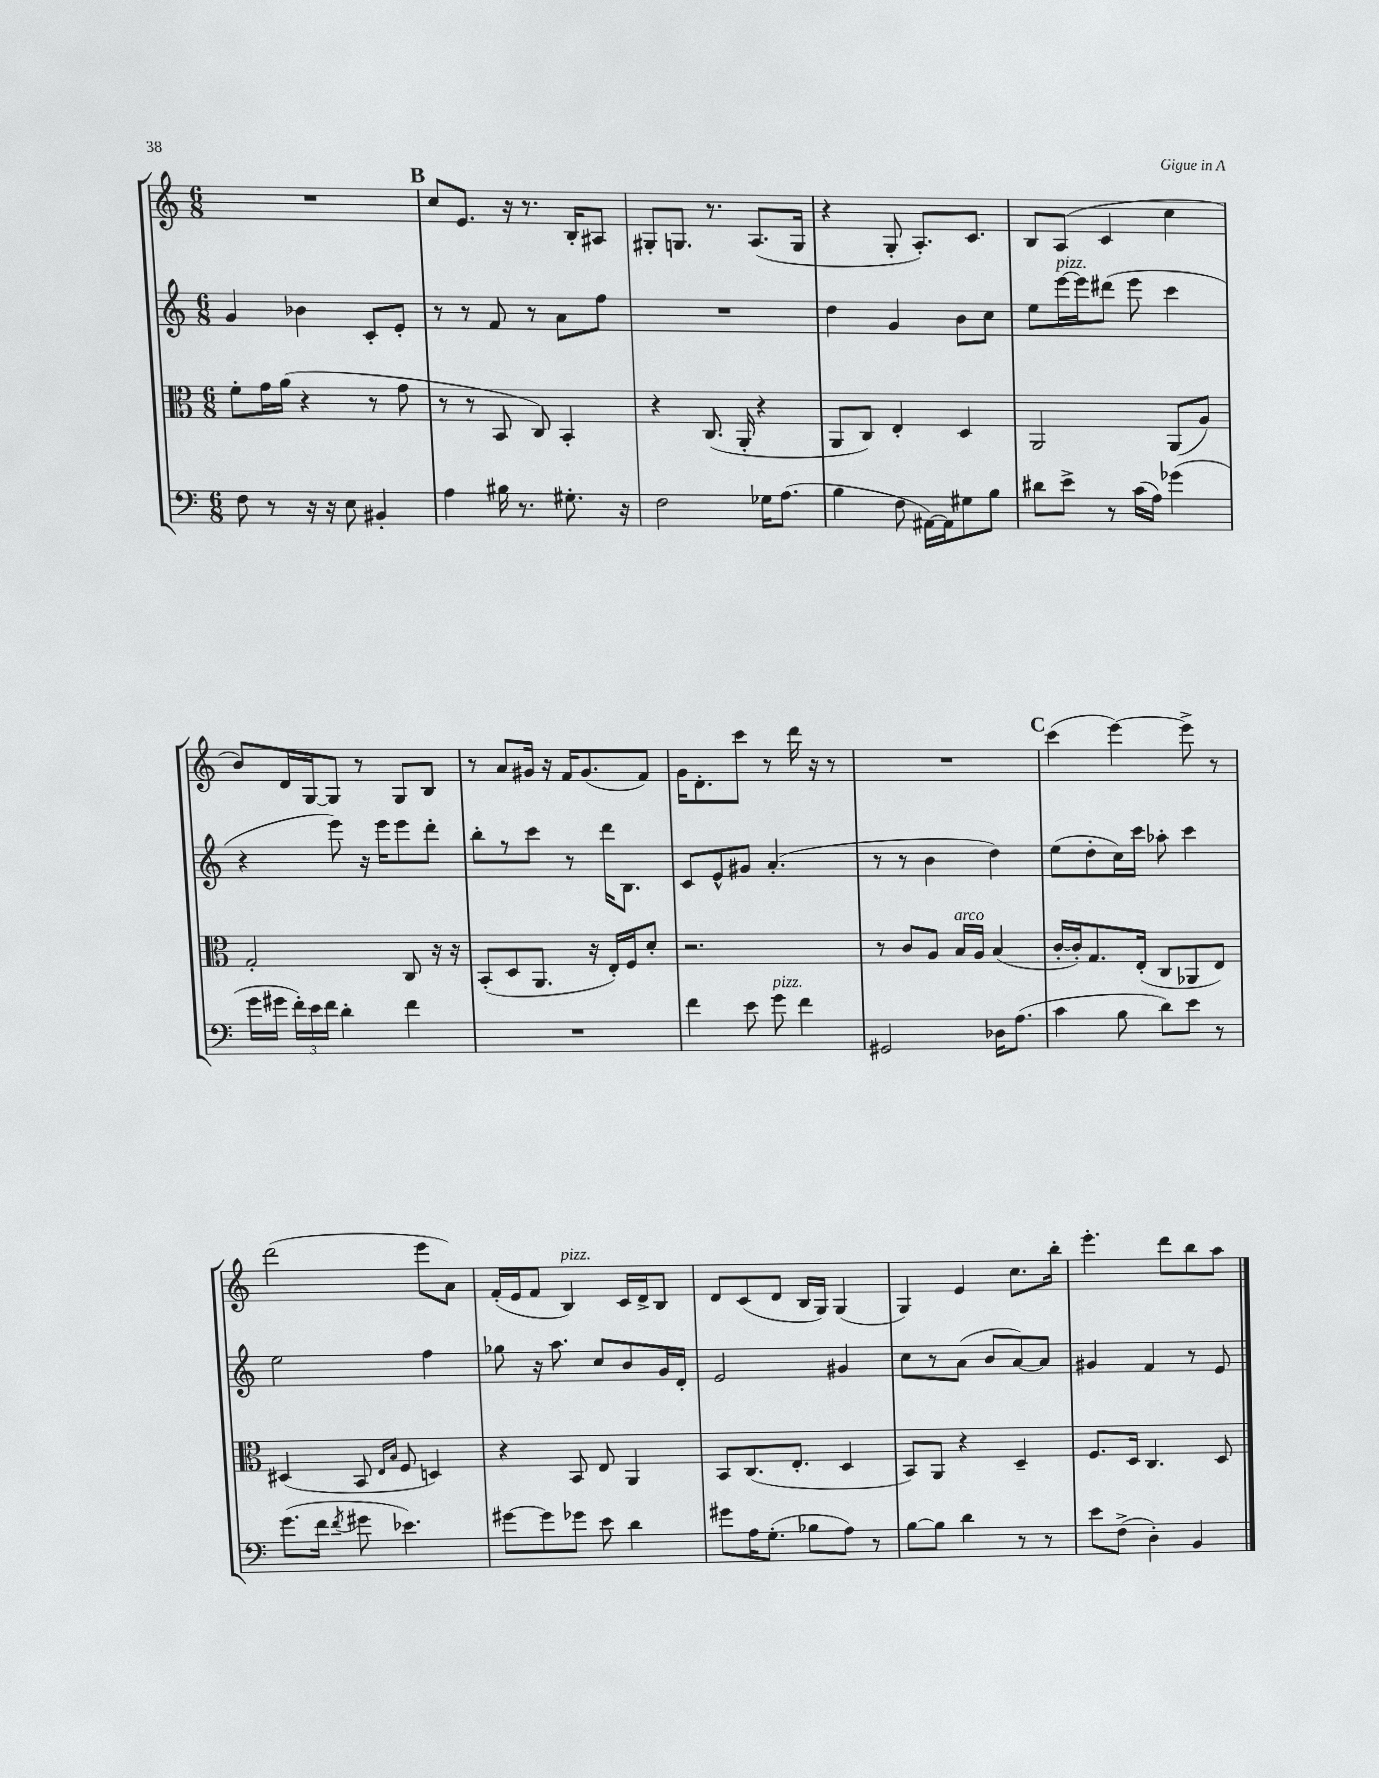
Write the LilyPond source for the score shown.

<<
\new StaffGroup <<
\new Staff = "s0" {
    \clef treble \key c \major \numericTimeSignature \time 6/8
    \autoBeamOff R2. |
    \mark \markup { \bold "B" } c''8[ e'8.] r16 r8. b16[-. ais8] |
    gis8[-. g8.] r8. a8.[( g16] |
    r4 g8-. a8.[-.) c'8.] |
    b8[ a8]( c'4 c''4 |
    b'8[) d'16 g16~ g8] r8 g8[ b8] |
    r8 a'8[ gis'16] r16 f'16[ gis'8.( f'8]) |
    g'16[ d'8.-. c'''8] r8 d'''16 r16 r8 |
    R2. |
    \mark \markup { \bold "C" } c'''4( e'''4~) e'''8-> r8 |
    d'''2( e'''8[ a'8]) |
    f'16[-.( e'16 f'8] b4^\markup { \italic "pizz." }) c'16[ d'16-> b8] |
    d'8[ c'8( d'8] b16[ g16]) g4( |
    g4) e'4 c''8.[ b''16]-. |
    e'''4.-. d'''8[ b''8 a''8] \bar "|." |
}
\new Staff = "s1" {
    \clef treble \key c \major \numericTimeSignature \time 6/8
    \autoBeamOff g'4 bes'4 c'8[-. e'8]-. |
    \mark \markup { \bold "B" } r8 r8 f'8 r8 a'8[ f''8] |
    R2. |
    d''4 g'4 b'8[ c''8] |
    e''8[ e'''16~^\markup { \italic "pizz." } e'''16 dis'''8]( e'''8 c'''4 |
    r4 e'''8) r16 e'''16[ e'''8 d'''8]-. |
    b''8[-. r8 c'''8] r8 d'''16[ b8.] |
    c'8[ e'8-^ gis'8] a'4.-.( |
    r8 r8 b'4 d''4) |
    \mark \markup { \bold "C" } e''8[( d''8-. c''16) c'''16] aes''8-. c'''4 |
    e''2 f''4 |
    ges''8 r16 a''8. c''8[ b'8 g'16 d'16]-. |
    e'2 gis'4 |
    c''8[ r8 a'8]( b'8[ a'8~) a'8] |
    gis'4 f'4 r8 e'8 \bar "|." |
}
\new Staff = "s2" {
    \clef alto \key c \major \numericTimeSignature \time 6/8
    \autoBeamOff f'8[-. g'16 a'16]( r4 r8 g'8 |
    \mark \markup { \bold "B" } r8 r8 b,8 c8) b,4-. |
    r4 c8.( a,16-. r4 |
    a,8[ c8]) e4-. d4 |
    a,2 a,8[( a8]) |
    g2-. c8 r16 r16 |
    b,8[-.( d8 a,8.] r16 e16[-.) f16 d'8]-. |
    r2. |
    r8 c'8[ a8] b16[^\markup { \italic "arco" } a16] b4( |
    \mark \markup { \bold "C" } c'16[~-. c'16-.) g8. e16]-.( c8[ aes,8 e8]) |
    dis4( b,8 \grace { e16[ b16] } f8 d4) |
    r4 b,8 e8 a,4 |
    b,8[ c8.( e8.]-. d4 |
    b,8[) a,8] r4 d4-- |
    f8.[ d16] c4. d8 \bar "|." |
}
\new Staff = "s3" {
    \clef bass \key c \major \numericTimeSignature \time 6/8
    \autoBeamOff f8 r8 r16 r16 e8 bis,4-. |
    \mark \markup { \bold "B" } a4 bis16 r8. gis8.-. r16 |
    f2 ges16[ a8.]( |
    b4 f8 ais,16[~) ais,16 gis8 b8] |
    dis'8[ e'8]-> r8 c'16[( a16]) ges'4( |
    g'16[ gis'16] \tuplet 3/2 { f'16[-.) e'16 f'16] } d'4-. f'4 |
    R2. |
    f'4 e'8 g'8^\markup { \italic "pizz." } f'4 |
    gis,2 des16[ a8.]( |
    \mark \markup { \bold "C" } c'4 b8 d'8[) e'8] r8 |
    g'8.[( f'16] \acciaccatura { f'8 } gis'8 ees'4.) |
    gis'8[~ gis'8 ges'8] e'8 d'4 |
    gis'8[ a16 g8.]-.( bes8[ a8]) r8 |
    b8[~ b8] d'4 r8 r8 |
    e'8[ f8]->( d4-.) b,4 \bar "|." |
}
>>
>>
\layout { \context { \Score \remove "Bar_number_engraver" } }
